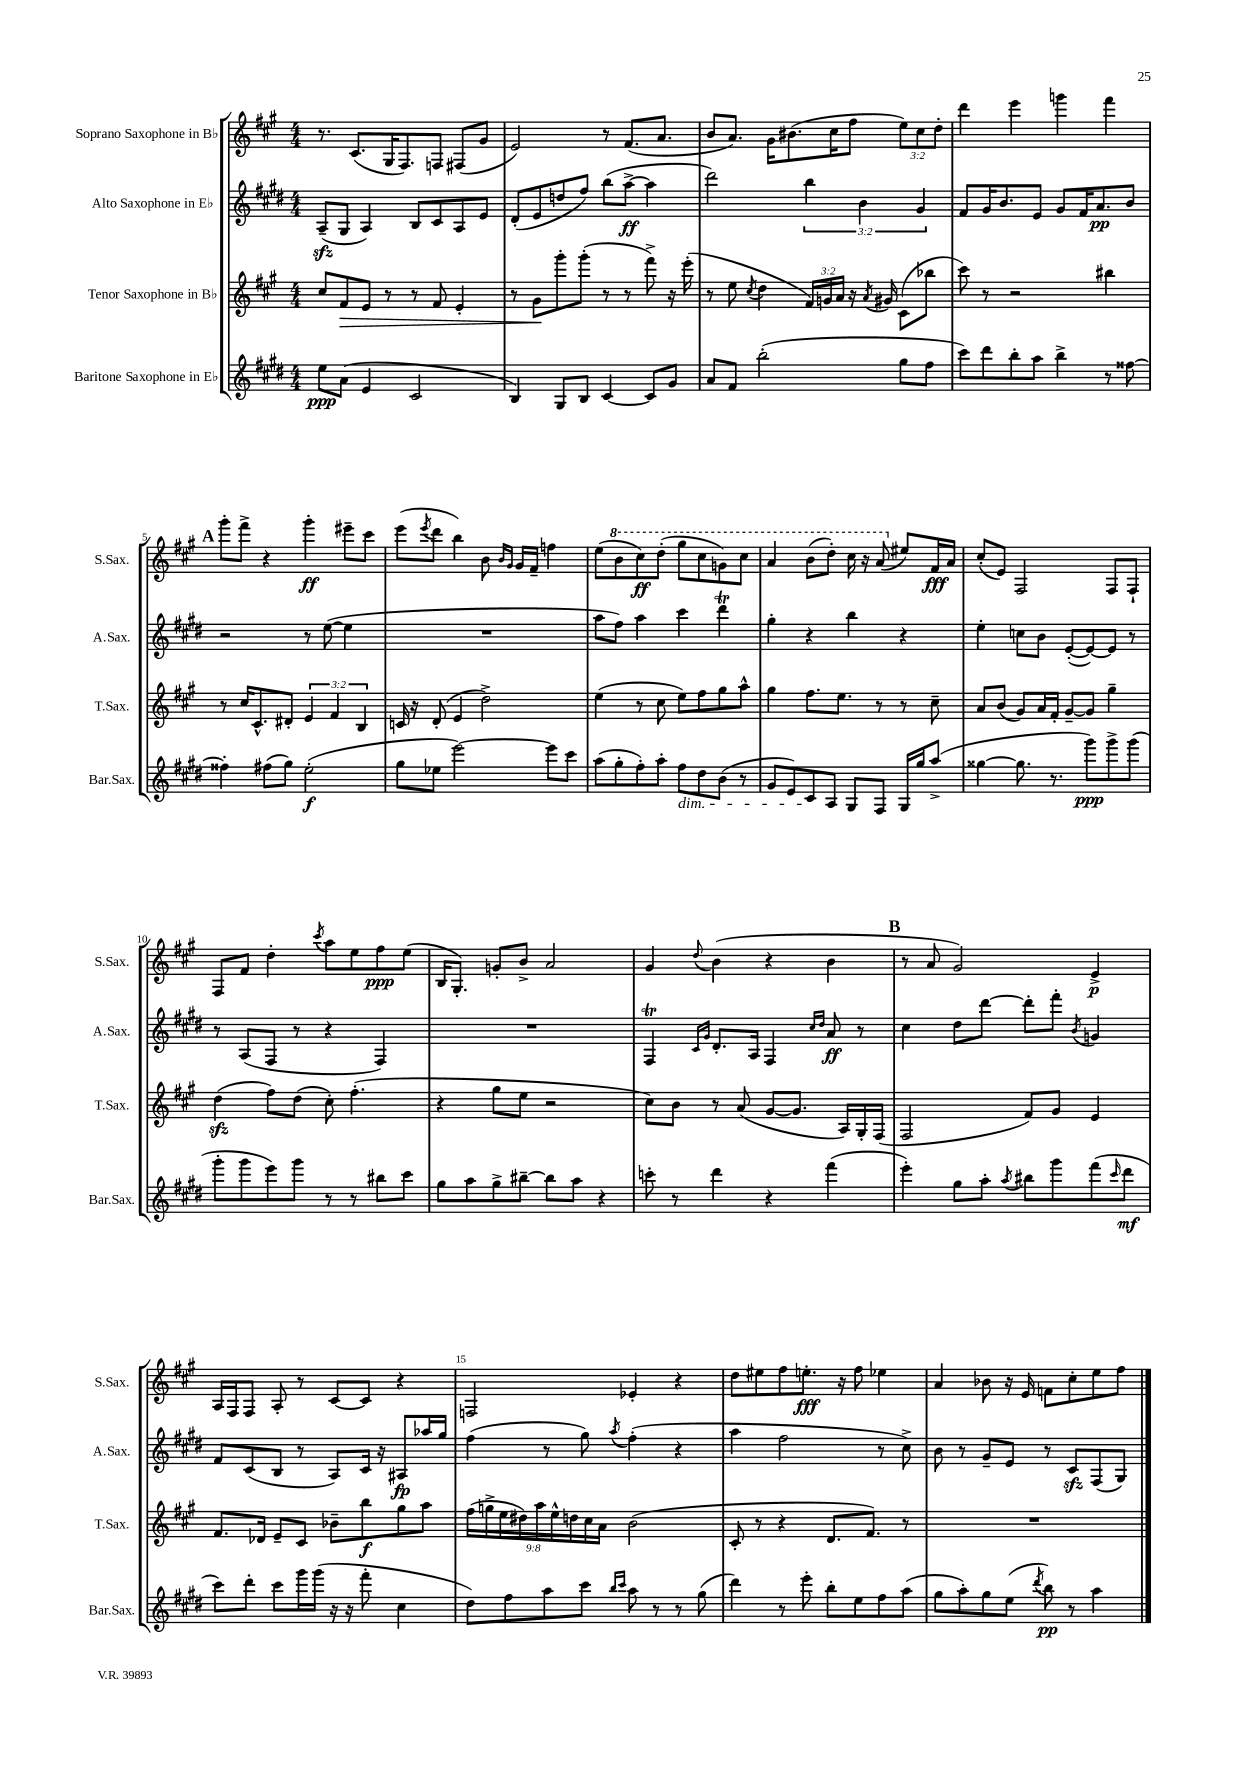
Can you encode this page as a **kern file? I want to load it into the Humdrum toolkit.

**kern	**dynam	**kern	**dynam	**kern	**dynam	**kern	**dynam
*part4	*part4	*part3	*part3	*part2	*part2	*part1	*part1
*staff4	*staff4	*staff3	*staff3	*staff2	*staff2	*staff1	*staff1
*I"Baritone Saxophone in E♭	*	*I"Tenor Saxophone in B♭	*	*I"Alto Saxophone in E♭	*	*I"Soprano Saxophone in B♭	*
*I'Bar.Sax.	*	*I'T.Sax.	*	*I'A.Sax.	*	*I'S.Sax.	*
*clefG2	*	*clefG2	*	*clefG2	*	*clefG2	*
*k[f#c#g#d#]	*	*k[f#c#g#]	*	*k[f#c#g#d#]	*	*k[f#c#g#]	*
*M4/4	*	*M4/4	*	*M4/4	*	*M4/4	*
=1	=1	=1	=1	=1	=1	=1	=1
8ee\L	ppp	8cc#/L	.	(8Azz~/L	.	8.r	.
!	!	!	!LO:HP:b	!	!	!	!
(8a\J	.	8f#/	>	8G#/J	.	.	.
.	.	.	.	.	.	(8.c#/L	.
4e/	.	8e/J	.	4A/)	.	.	.
.	.	8r	.	.	.	16G#/K	.
.	.	.	.	.	.	8.F#/)	.
2c#/	.	8r	.	8B/L	.	.	.
.	.	8f#/	.	8c#/	.	8Fn/J	.
.	.	4e'/	.	8A/	.	(8F#X/L	.
.	.	.	.	8e/J	.	8g#/J	.
=2	=2	=2	=2	=2	=2	=2	=2
4B/)	.	8r	.	(8d#'/L	.	2e/)	.
.	.	8g#\L	.	8e/	.	.	.
8G#/L	.	8ggg#'\	]	8ddn/	.	.	.
8B/J	.	(8ggg#'\J	.	8ff#/J)	.	.	.
[4c#/	.	8r	.	(8bb\L	.	8r	.
.	.	8r	.	[8aa^\J	ff	(8.f#/L	.
8c#/L]	.	8fff#^\)	.	4aa\]	.	.	.
.	.	.	.	.	.	8.a/J	.
8g#/J	.	16r	.	.	.	.	.
.	.	(16eee'\	.	.	.	.	.
=3	=3	=3	=3	=3	=3	=3	=3
8a/L	.	8r	.	2ddd#\)	.	8b/L	.
8f#/J	.	8ee\	.	.	.	8.a/J)	.
.	.	8qcc#/	.	.	.	.	.
(2bb'\	.	4dd\	.	.	.	.	.
.	.	.	.	.	.	16g#\KL	.
.	.	.	.	.	.	(8.b#X\	.
.	.	24f#/LL)	.	6bb\	.	.	.
.	.	24gn/	.	.	.	.	.
.	.	.	.	.	.	16cc#\K	.
.	.	24a/JJ	.	.	.	.	.
.	.	16r	.	.	.	8ff#\J	.
.	.	.	.	6b\	.	.	.
.	.	8qa/	.	.	.	.	.
.	.	16g#X/	.	.	.	.	.
8gg#\L	.	(8c#\L	.	.	.	12ee\L)	.
.	.	.	.	6g#/	.	12cc#\	.
8ff#\J	.	8bb-X\J	.	.	.	.	.
.	.	.	.	.	.	12dd'\J	.
=4	=4	=4	=4	=4	=4	=4	=4
8ccc#\L)	.	8ccc#\)	.	8f#/L	.	4ddd\	.
8ddd#\	.	8r	.	16g#/K	.	.	.
.	.	.	.	8.b/	.	.	.
8bb'\	.	2r	.	.	.	4eee\	.
8aa\J	.	.	.	8e/J	.	.	.
4bb^\	.	.	.	8g#/L	.	4gggn\	.
.	.	.	.	16f#/K	.	.	.
.	.	.	.	8.a/	pp	.	.
8r	.	4bb#X\	.	.	.	4fff#\	.
[8ff##X\	.	.	.	8b/J	.	.	.
!!LO:LB:g=z
!!LO:REH:place=s1:t=A
=5	=5	=5	=5	=5	=5	=5	=5
4ff##X'\]	.	8r	.	2r	.	8ggg#'\L	.
.	.	16cc#/KL	.	.	.	8fff#^\J	.
.	.	8.c#^^/	.	.	.	.	.
(8ff#X\L	.	.	.	.	.	4r	.
8gg#\J)	.	8d#X'/J	.	.	.	.	.
(2ee'\	f	6e/	.	8r	.	4ggg#'\	ff
.	.	.	.	([8ee\	.	.	.
.	.	6f#/	.	.	.	.	.
.	.	.	.	4ee\]	.	8eee#X~\L	.
.	.	6B/	.	.	.	.	.
.	.	.	.	.	.	8ccc#\J	.
=6	=6	=6	=6	=6	=6	=6	=6
8gg#\L	.	16cn/	.	1r	.	(8eee\L	.
.	.	16r	.	.	.	.	.
.	.	.	.	.	.	8qeee/	.
8ee-X\J	.	(8d'/	.	.	.	8ddd\J	.
[2eee\)	.	4e/	.	.	.	4bb\)	.
.	.	2dd^\)	.	.	.	8b\	.
.	.	.	.	.	.	16qqb/LL	.
.	.	.	.	.	.	16qqg#/JJ	.
.	.	.	.	.	.	16g#/LL	.
.	.	.	.	.	.	16f#~/JJ	.
8eee\L]	.	.	.	.	.	4ffn\	.
8ccc#\J	.	.	.	.	.	.	.
=7	=7	=7	=7	=7	=7	=7	=7
(8aa\L	.	(4ee\	.	8aa\L	.	(8ee\L	.
*	*	*	*	*	*	*8va	*
8gg#'\	.	.	.	8ff#\J)	.	8bb\	.
8ff#'\)	.	8r	.	4aa\	.	8ccc#\)	ff
8aa'\J	.	8cc#\	.	.	.	(8ddd'\J	.
!LO:TX:b:i:t=dim.	!	!	!	!	!	!	!
8ff#\L	.	8ee\L)	.	4ccc#\	.	8ggg#\L	.
8dd#\	.	8ff#\	.	.	.	8ccc#\	.
(8b\J	.	8gg#\	.	4ddd#t\	.	8ggn\)	.
8r	.	8aa^^\J	.	.	.	8ccc#\J	.
=8	=8	=8	=8	=8	=8	=8	=8
8g#/L	.	4gg#\	.	4gg#'\	.	4aa/	.
8e/)	.	.	.	.	.	.	.
8c#/	.	8.ff#\L	.	4r	.	(8bb\L	.
8A/J	.	.	.	.	.	8ddd'\J)	.
.	.	8.ee\J	.	.	.	.	.
8G#/L	.	.	.	4bb\	.	16ccc#\	.
.	.	.	.	.	.	16r	.
8F#/J	.	8r	.	.	.	(8aa/	.
*	*	*	*	*	*	*X8va	*
16G#/LL	.	8r	.	4r	.	8ee#X/L)	.
16gg#/J	.	.	.	.	.	.	.
(8aa^/J	.	8cc#~\	.	.	.	16f#/L	fff
.	.	.	.	.	.	16a/JJ	.
=9	=9	=9	=9	=9	=9	=9	=9
[4gg##X\	.	8a/L	.	4ee'\	.	(8cc#'/L	.
.	.	(8b/J	.	.	.	8e/J)	.
8.gg##\]	.	8g#/L)	.	8ccn\L	.	2F#/	.
.	.	16a/L	.	8b\J	.	.	.
8.r	.	16f#'/JJ	.	.	.	.	.
.	.	[8g#~/L	.	([8e'/L	.	.	.
8ggg#\L)	ppp	8g#/J]	.	8e/_)	.	.	.
8ggg#^\	.	4gg#~\	.	8e/J]	.	8F#/L	.
(8ggg#\J	.	.	.	8r	.	8F#`/J	.
!!LO:LB:g=z
=10	=10	=10	=10	=10	=10	=10	=10
8ggg#'\L	.	(4ddzz\	.	8r	.	8F#/L	.
8ggg#\	.	.	.	(8A/L	.	8f#/J	.
8eee\)	.	8ff#\L)	.	8F#/J	.	4dd'\	.
8ggg#\J	.	(8dd\J	.	8r	.	.	.
.	.	.	.	.	.	8qccc#/	.
8r	.	8cc#'\)	.	4r	.	8aa\L	.
8r	.	(4.ff#'\	.	.	.	8ee\	.
8bb#X\L	.	.	.	4F#/)	.	8ff#\	ppp
8ccc#\J	.	.	.	.	.	(8ee\J	.
=11	=11	=11	=11	=11	=11	=11	=11
8gg#\L	.	4r	.	1r	.	16B/KL	.
.	.	.	.	.	.	8.G#'/J)	.
8aa\	.	.	.	.	.	.	.
8gg#^\	.	8gg#\L	.	.	.	8gn'/L	.
[8bb#X~\J	.	8ee\J	.	.	.	8b^/J	.
8bb#\L]	.	2r	.	.	.	2a/	.
8aa\J	.	.	.	.	.	.	.
4r	.	.	.	.	.	.	.
=12	=12	=12	=12	=12	=12	=12	=12
8cccn'\	.	8cc#\L)	.	4F#T/	.	4g#/	.
8r	.	8b\J	.	.	.	.	.
.	.	.	.	16qqc#/LL	.	.	.
.	.	.	.	16qqg#/JJ	.	8qqdd/	.
4ddd#\	.	8r	.	8.d#'/L	.	(4b\	.
.	.	(8a/	.	.	.	.	.
.	.	.	.	16A/Jk	.	.	.
4r	.	[8g#/L	.	4F#/	.	4r	.
.	.	8.g#/J]	.	.	.	.	.
.	.	.	.	16qqcc#/LL	.	.	.
.	.	.	.	16qqdd#/JJ	.	.	.
(4fff#\	.	.	.	8a/	ff	4b\	.
.	.	16A/LL)	.	.	.	.	.
.	.	16G#'/	.	8r	.	.	.
.	.	(16F#/JJ	.	.	.	.	.
!!LO:REH:place=s1:t=B
=13	=13	=13	=13	=13	=13	=13	=13
4eee'\)	.	2F#/	.	4cc#\	.	8r	.
.	.	.	.	.	.	8a/	.
8gg#\L	.	.	.	8dd#\L	.	2g#/)	.
8aa'\J	.	.	.	[8ddd#\J	.	.	.
8qaa/	.	.	.	.	.	.	.
8bb#X\L	.	8f#/L)	.	8ddd#'\L]	.	.	.
8ggg#\	.	8g#/J	.	8fff#'\J	.	.	.
.	.	.	.	8qb/	.	.	.
(8fff#\	.	4e/	.	4gn/	.	4e^/	p
16qqccc#/	.	.	.	.	.	.	.
8ddd#\J	mf	.	.	.	.	.	.
!!LO:LB:g=z
=14	=14	=14	=14	=14	=14	=14	=14
8ccc#\L)	.	8.f#/L	.	8f#/L	.	16A/LL	.
.	.	.	.	.	.	16F#/J	.
8ddd#'\J	.	.	.	(8c#/	.	8F#/J	.
.	.	16d-X/Jk	.	.	.	.	.
8ccc#\L	.	8e~/L	.	8B/J	.	8A'/	.
16ggg#\L	.	8c#/J	.	8r	.	8r	.
(16ggg#\JJ	.	.	.	.	.	.	.
16r	.	8b-X~\L	.	8A/L)	.	[8c#/L	.
16r	.	.	.	.	.	.	.
8fff#'\	.	8bb\	f	16c#/Jk	.	8c#/J]	.
.	.	.	.	16r	.	.	.
4cc#\	.	8gg#\	.	8A#X/L	fp	4r	.
.	.	8aa\J	.	16aa-X/L	.	.	.
.	.	.	.	16gg#/JJ	.	.	.
=15	=15	=15	=15	=15	=15	=15	=15
8dd#\L)	.	(18ff#\LL	.	(4ff#\	.	2Fn/	.
.	.	18ggn^\	.	.	.	.	.
.	.	18ee\	.	.	.	.	.
8ff#\	.	.	.	.	.	.	.
.	.	18dd#X\)	.	.	.	.	.
.	.	18aa\	.	.	.	.	.
8aa\	.	.	.	8r	.	.	.
.	.	18ee^^\	.	.	.	.	.
.	.	18ddn\	.	.	.	.	.
8ccc#\J	.	.	.	8gg#\)	.	.	.
.	.	18cc#\	.	.	.	.	.
.	.	18a\JJ	.	.	.	.	.
16qqbb/LL	.	.	.	.	.	.	.
16qqccc#/JJ	.	.	.	8qaa/	.	.	.
8aa\	.	(2b\	.	(4ff#'\	.	4e-X'/	.
8r	.	.	.	.	.	.	.
8r	.	.	.	4r	.	4r	.
(8gg#\	.	.	.	.	.	.	.
=16	=16	=16	=16	=16	=16	=16	=16
4ddd#\)	.	8c#'/	.	4aa\	.	8dd\L	.
.	.	8r	.	.	.	8ee#X\	.
8r	.	4r	.	2ff#\	.	8ff#\	.
8eee'\	.	.	.	.	.	8.een'\J	fff
8bb'\L	.	8.d/L	.	.	.	.	.
.	.	.	.	.	.	16r	.
8ee\	.	.	.	.	.	8ff#\	.
.	.	8.f#/J)	.	.	.	.	.
8ff#\	.	.	.	8r	.	4ee-X\	.
(8aa\J	.	8r	.	8cc#^\)	.	.	.
=17	=17	=17	=17	=17	=17	=17	=17
8gg#\L	.	1r	.	8b\	.	4a/	.
8aa'\)	.	.	.	8r	.	.	.
8gg#\	.	.	.	8g#~/L	.	8b-X\	.
(8ee\J	.	.	.	8e/J	.	16r	.
.	.	.	.	.	.	16e/	.
8qddd#/	.	.	.	.	.	.	.
8bb\)	pp	.	.	8r	.	8fn\L	.
8r	.	.	.	8c#zz/L	.	8cc#'\	.
4aa\	.	.	.	(8F#/	.	8ee\	.
.	.	.	.	8G#/J)	.	8ff#\J	.
==	==	==	==	==	==	==	==
*-	*-	*-	*-	*-	*-	*-	*-
